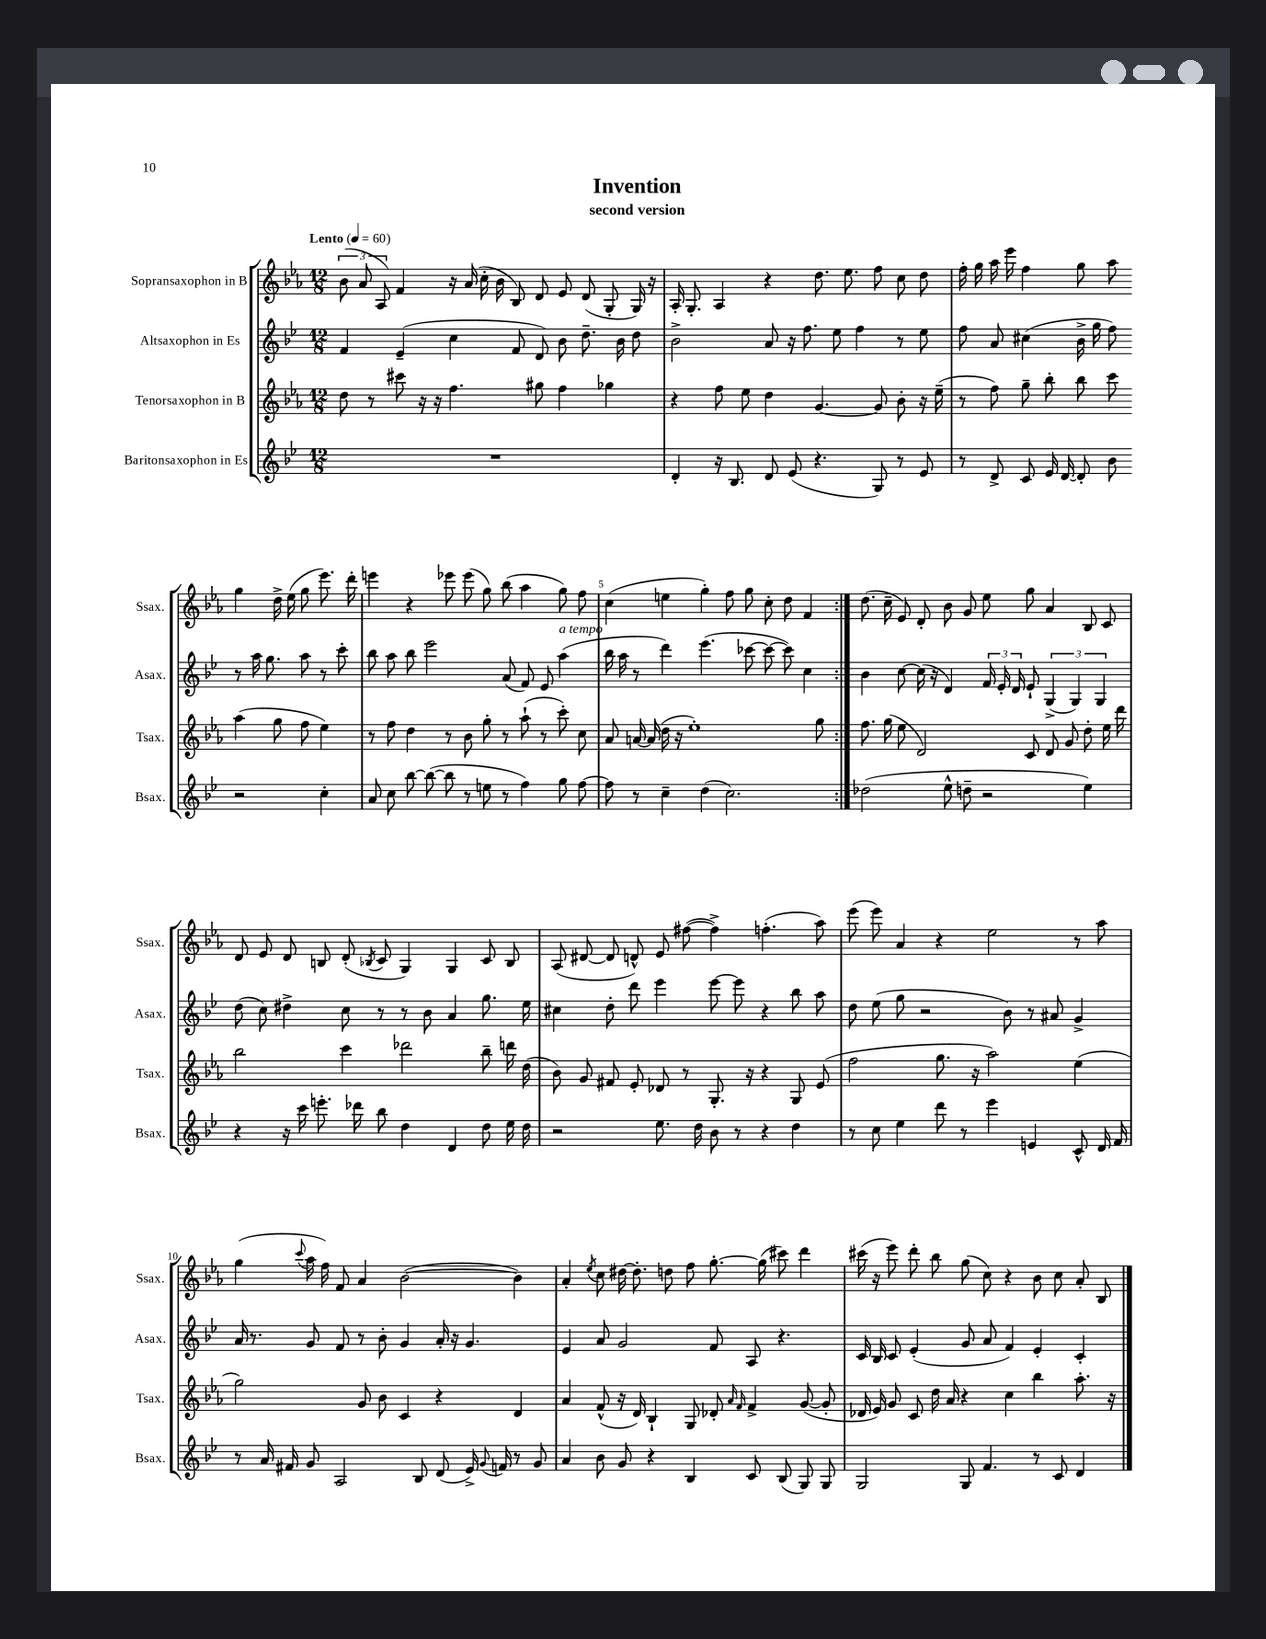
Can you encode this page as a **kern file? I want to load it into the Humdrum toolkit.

**kern	**kern	**kern	**kern
*staff4	*staff3	*staff2	*staff1
*clefG2	*clefG2	*clefG2	*clefG2
*k[b-e-]	*k[b-e-a-]	*k[b-e-]	*k[b-e-a-]
*M12/8	*M12/8	*M12/8	*M12/8
*MM60	*MM60	*MM60	*MM60
1.r	8dd\	4f/	(12b-\
.	.	.	12a-/
.	8r	.	.
.	.	.	12A-/)
.	8ccc#\	(4e-~/	4f/
.	16r	.	.
.	16r	.	.
.	4.ff\	4cc\	16r
.	.	.	(16a-/
.	.	.	16cc'\
.	.	.	16b-\
.	.	8f/	8B-/)
.	8gg#\	8d/)	8d/
.	4ff\	8b-\	8e-/
.	.	8.dd~\	(8d/
.	4gg-\	.	8G'/
.	.	16b-\	.
.	.	8dd\	16G/)
.	.	.	16r
=	=	=	=
4d'/	4r	2b-^\	16A-'/
.	.	.	8.G'/
16r	8ff\	.	4A-/
8.B-/	.	.	.
.	8ee-\	.	.
8d/	4dd\	8a/	4r
(8e-/	.	16r	.
.	.	8.ff\	.
4.r	[4.g/	.	8.dd\
.	.	8ee-\	.
.	.	.	8.ee-\
.	.	4ff\	.
8G/)	8g/]	.	8ff\
8r	8b-'\	8r	8cc\
8e-/	16r	8ee-\	8dd\
.	(16ee-~\	.	.
=	=	=	=
8r	8r	8ff\	16ff'\
.	.	.	16gg\
8d^/	8ff\)	8a/	16aa-\
.	.	.	16eee-\
8c/	8gg~\	(4cc#\	4ff\
16e-/	8bb-'\	.	.
[16d/	.	.	.
8d'/]	8bb-\	16b-^\	8gg\
.	.	16gg\	.
8b-\	8ccc\	8ff\)	8aa-\
2r	(4aa-\	8r	4gg\
.	.	16aa\	.
.	.	8.gg\	.
.	8gg\	.	16dd^\
.	.	.	(16ee-\
.	8ff\	8aa\	8gg\
4cc'\	4ee-\)	8r	8.eee-\)
.	.	8ccc'\	.
.	.	.	16ddd'\
=	=	=	=
8a/	8r	8bb-\	4eee\
8cc\	8ff\	8aa\	.
[8bb-\	4dd\	8bb-\	4r
(8bb-\_	.	2eee-\	.
8bb-\]	8r	.	8eee-\
8r	8b-\	.	(8eee-\
8ee\	8gg'\	.	8gg\)
8r	8r	(8a/	(8bb-\
4ff\)	(8aa-`\	8f/)	4aa-\
.	8r	8e-/	.
8gg\	8ccc'\)	(4aa\	8gg\)
[8ff\	8cc\	.	8ff\
=	=	=	=
8ff\]	8a-/	16bb-\	(4cc\
.	.	16aa\	.
8r	[16a/	8r	.
.	(16a/]	.	.
4cc~\	16dd\	4ddd\)	4ee\
.	16r	.	.
.	1ee-')	.	.
(4dd\	.	(4.eee-\	4gg'\)
2.cc\)	.	.	8ff\
.	.	[8ccc-\	8gg\
.	.	8ccc-\_	8cc'\
.	.	8ccc-\])	8dd\
.	.	4cc\	4f/
.	8gg\	.	.
=:|!	=:|!	=:|!	=:|!
(2dd-\	8.ff\	4b-\	(8.dd\
.	(16gg\	.	16cc~\
.	8ee-\	[8cc\	8e-/)
.	2d/)	(16cc\]	8d'/
.	.	16r	.
8ee-^^\	.	4d/)	8b-\
8dd~\	.	.	8g/
2r	.	24f/	8ee-\
.	.	24e-'/	.
.	.	24d/	.
.	8c/	8e-`/	8gg\
.	8d/	(6G^/	4a-/
.	8g/	.	.
.	.	6G/)	.
4ee-\)	8dd'\	.	8B-/
.	.	6G/	.
.	16ee-\	.	8c/
.	16ddd\	.	.
=	=	=	=
4r	2bb-\	(8dd\	8d/
.	.	8cc\)	8e-/
16r	.	4dd#^\	8d/
16ccc\	.	.	.
8.eee'\	.	.	8B/
.	4ccc\	8cc\	(8d'/
16ddd-\	.	.	.
.	.	.	8qB-/
8bb-\	.	8r	8c/
4dd\	2ddd-\	8r	4G/)
.	.	8b-\	.
4d/	.	4a/	4G/
8dd\	8bb-~\	8.gg\	8c/
16ee-\	16ddd\	.	8B-/
16dd\	(16dd\	16ee-\	.
=	=	=	=
2r	8b-\)	4cc#\	(8A-/
.	8g/	.	[8d#/
.	8f#/	8dd'\	8d#/]
.	8e-'/	8ddd\	8d^^/)
8.ee-\	8d-/	4eee-\	8e-/
.	8r	.	([8ff#\
16dd\	.	.	.
8b-\	8.G'/	[8eee-\	4ff#^\])
8r	.	8eee-\]	.
.	16r	.	.
4r	4r	4r	(4.ff'\
4dd\	8G/	8bb-\	.
.	(8e-/	8aa\	8aa-\)
=	=	=	=
8r	2ff\	8dd\	(8eee-\
8cc\	.	(8ee-\	8eee-\)
4ee-\	.	8gg\	4a-/
.	.	2r	.
8ddd\	8.gg\	.	4r
8r	.	.	.
.	16r	.	.
4eee-\	2aa-\)	.	2ee-\
.	.	8b-\)	.
4e/	.	8r	.
.	.	8a#/	.
8c^^/	(4ee-\	4g^/	8r
16d/	.	.	8aa-\
16f/	.	.	.
=	=	=	=
8r	2gg\)	16a/	(4gg\
.	.	8.r	.
16a/	.	.	.
16f#/	.	.	.
.	.	.	8qqccc/
8g/	.	8g/	16aa-\
.	.	.	16ff\)
2A/	.	8f/	8f/
.	8g/	8r	4a-/
.	8b-\	8b-'\	.
.	4c/	4g/	([2b-\
8B-/	.	.	.
(8d/	4r	16a'/	.
.	.	16r	.
16e-^/)	.	4.g/	.
8qqg/	.	.	.
16f/	.	.	.
8r	4d/	.	4b-\])
8g/	.	.	.
=	=	=	=
4a/	4a-/	4e-/	4a-'/
.	.	.	8qee-/
8b-\	(8f^^/	8a/	8cc\
8g/	16r	2g/	[16dd#\
.	16d/)	.	8.dd#'\]
4r	4B-`/	.	.
.	.	.	8dd\
4B-/	8G/	.	8ff\
.	8d-'/	8f/	[8.gg'\
.	16qqa-/	.	.
.	16qqf/	.	.
8c/	4f^/	8A/	.
.	.	.	(16gg\]
(8B-/	.	4.r	8ccc#\)
8G/)	([8g/	.	4ddd\
8G/	8g'/]	.	.
=	=	=	=
2G/	16d-/	16c/	(16ccc#\
.	16e-/)	16B-/	16r
.	8g/	8c/	8eee-\)
.	8c/	(4e-'/	8ddd'\
.	16dd\	.	8bb-\
.	16a-/	.	.
8G/	4r	8g/	(8gg\
4.f/	.	8a/	8cc\)
.	4cc\	4f/)	4r
8r	4bb-\	4e-'/	8b-\
8c/	.	.	8cc\
4d/	8.aa-'\	4c'/	8a-'/
.	.	.	8B-/
.	16r	.	.
==	==	==	==
*-	*-	*-	*-
